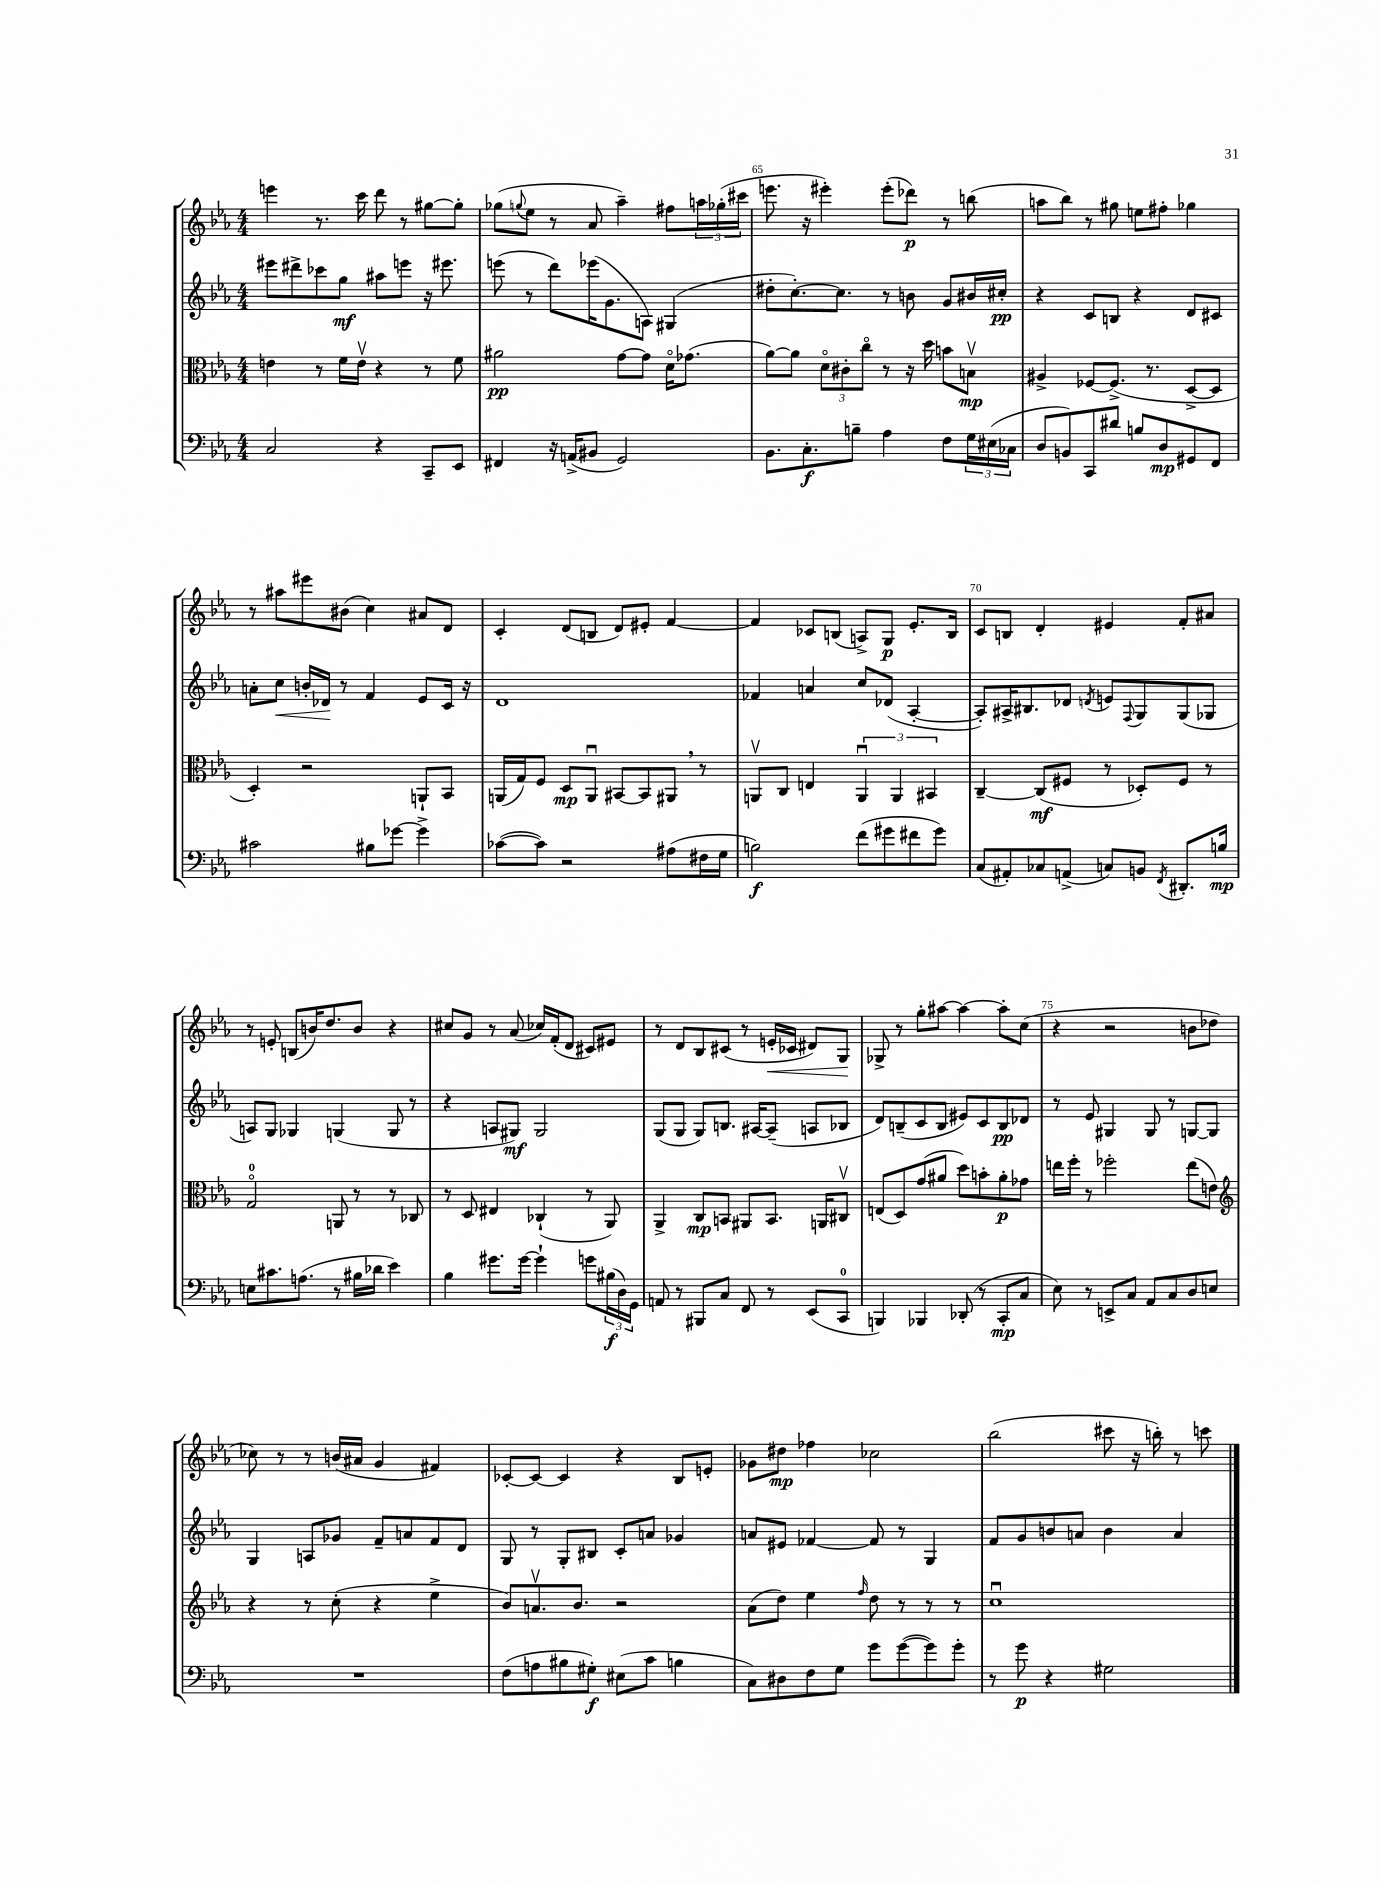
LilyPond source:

<<
\new StaffGroup <<
\new Staff = "s0" {
    \clef treble \key ees \major \numericTimeSignature \time 4/4
    e'''4 r8. c'''16 d'''8 r8 gis''8~ gis''8-. |
    ges''8( \appoggiatura { g''8 } ees''8 r8 aes'8 aes''4--) fis''8 \tuplet 3/2 { a''16 ges''16-.( cis'''16 } |
    e'''8. r16 eis'''4-.) eis'''8-.( des'''8\p) r8 b''8( |
    a''8 bes''8) r8 gis''8 e''8 fis''8-. ges''4 |
    r8 ais''8 eis'''8 bis'8( c''4) ais'8 d'8 |
    c'4-. d'8( b8 d'8) eis'8-. f'4~ |
    f'4 ces'8 b8( a8->) g8\p ees'8.-. b16 |
    c'8 b8 d'4-. eis'4 f'8-. ais'8 |
    r8 e'8-. b8( b'16) d''8. b'8 r4 |
    cis''8 g'8 r8 aes'8( ces''16) f'16-.( d'8 cis'8) eis'8 |
    r8 d'8 bes8 cis'8( r8 e'16-.\< ces'16 dis'8) g8\! |
    ges8-> r8 g''8-. ais''8~ ais''4~ ais''8-. c''8( |
    r4 r2 b'8 des''8 |
    ces''8) r8 r8 b'16( ais'16 g'4 fis'4) |
    ces'8~-. ces'8~ ces'4 r4 bes8 e'8-. |
    ges'8 dis''8\mp fes''4 ces''2 |
    bes''2( cis'''8 r16 b''16-.) r8 c'''8 \bar "|." |
}
\new Staff = "s1" {
    \clef treble \key ees \major \numericTimeSignature \time 4/4
    eis'''8 dis'''8-> ces'''8 g''8\mf ais''8 e'''8 r16 eis'''8. |
    e'''8( r8 d'''8) ees'''16( g'8. a8) gis4( |
    dis''8-. c''8.~-.) c''8. r8 b'8 g'8 bis'16 cis''16-.\pp |
    r4 c'8 b8 r4 d'8 cis'8 |
    a'8-. c''8\< b'16-. des'16\! r8 f'4 ees'8 c'16 r16 |
    d'1 |
    fes'4 a'4 c''8 des'8( aes4~-. |
    aes8-.) ais16-> bis8. des'8 \acciaccatura { d'8 } e'8 \appoggiatura { f8 } g8 g8( ges8 |
    a8) g8 ges4 g4( g8 r8 |
    r4 a8 gis8\mf) gis2 |
    g8( g8 g8) b8. ais16~ ais8--( a8 bes8 |
    d'8) b8--( c'8 b8 eis'8) c'8 b8\pp des'8 |
    r8 ees'8 gis4 gis8 r8 g8~ g8 |
    g4 a8 ges'8 f'8-- a'8 f'8 d'8 |
    g8 r8 g8-. bis8 c'8-. a'8 ges'4 |
    a'8 eis'8 fes'4~ fes'8 r8 g4 |
    f'8 g'8 b'8 a'8 b'4 a'4 \bar "|." |
}
\new Staff = "s2" {
    \clef alto \key ees \major \numericTimeSignature \time 4/4
    e'4 r8 f'16 e'16\upbow r4 r8 f'8 |
    ais'2\pp g'8~ g'8 d'16\flageolet ges'8.( |
    aes'8~) aes'8 \tuplet 3/2 { d'8\flageolet cis'8-. c''8\flageolet } r8 r16 d''16 b'8 b8\upbow\mp |
    ais4-> fes8~ fes8.->( r8. d8~-> d8 |
    d4-.) r2 a,8-! bes,8 |
    a,16( g16) f8 d8\mp a,8\downbow bis,8~ bis,8 ais,8 \breathe r8 |
    a,8\upbow c8 e4 \tuplet 3/2 { a,4\downbow a,4 bis,4 } |
    c4~-- c8\mf( fis8 r8 des8-.) fis8 r8 |
    g2-0\flageolet a,8 r8 r8 ces8 |
    r8 d8 eis4 ces4-!( r8 aes,8) |
    aes,4-> c8\mp b,8 ais,8 b,8. a,16 cis8\upbow |
    e8( d8) g'8( ais'8 d''8) b'8-. ais'8-.\p ges'8 |
    e''16 f''16-. r8 fes''2-. e''8( e'8) |
    \clef treble r4 r8 c''8-.( r4 ees''4-> |
    bes'8) a'8.\upbow bes'8. r2 |
    aes'8( d''8) ees''4 \grace { f''16 } d''8 r8 r8 r8 |
    c''1\downbow \bar "|." |
}
\new Staff = "s3" {
    \clef bass \key ees \major \numericTimeSignature \time 4/4
    c2 r4 c,8-- ees,8 |
    fis,4 r16 a,16->( bis,8 g,2) |
    bes,8. c8.-.\f b8-- aes4 f8 \tuplet 3/2 { g16 eis16( ces16 } |
    d8 b,8) c,8 dis'8 b8 d8\mp gis,8 f,8 |
    cis'2 bis8 ges'8~ ges'4-> |
    ces'8~( ces'8) r2 ais8( fis16 g16 |
    b2\f) f'8( gis'8 fis'8 gis'8) |
    c8( ais,8-.) ces8 a,8->( c8) b,8 \acciaccatura { f,8 } dis,8.-. b16\mp |
    e8 cis'8. a8.( r8 bis16 des'16 ees'4) |
    bes4 gis'8. gis'16~ gis'4-! g'8 \tuplet 3/2 { bis16\f( d16) g,16 } |
    a,8 r8 bis,,8 c8 f,8 r8 ees,8( c,8-0 |
    b,,4) bes,,4 des,8-.( r8 c,8-.\mp c8 |
    ees8) r8 e,8-> c8 aes,8 c8 d8 e8 |
    R1 |
    f8( a8 bis8 gis8-.\f) eis8( c'8 b4 |
    c8) dis8 f8 g8 g'8 g'8~( g'8) g'8-. |
    r8 g'8\p r4 gis2 \bar "|." |
}
>>
>>
\layout { \context { \Score currentBarNumber = #63 \override BarNumber.break-visibility = ##(#f #t #t) barNumberVisibility = #(every-nth-bar-number-visible 5) } }
